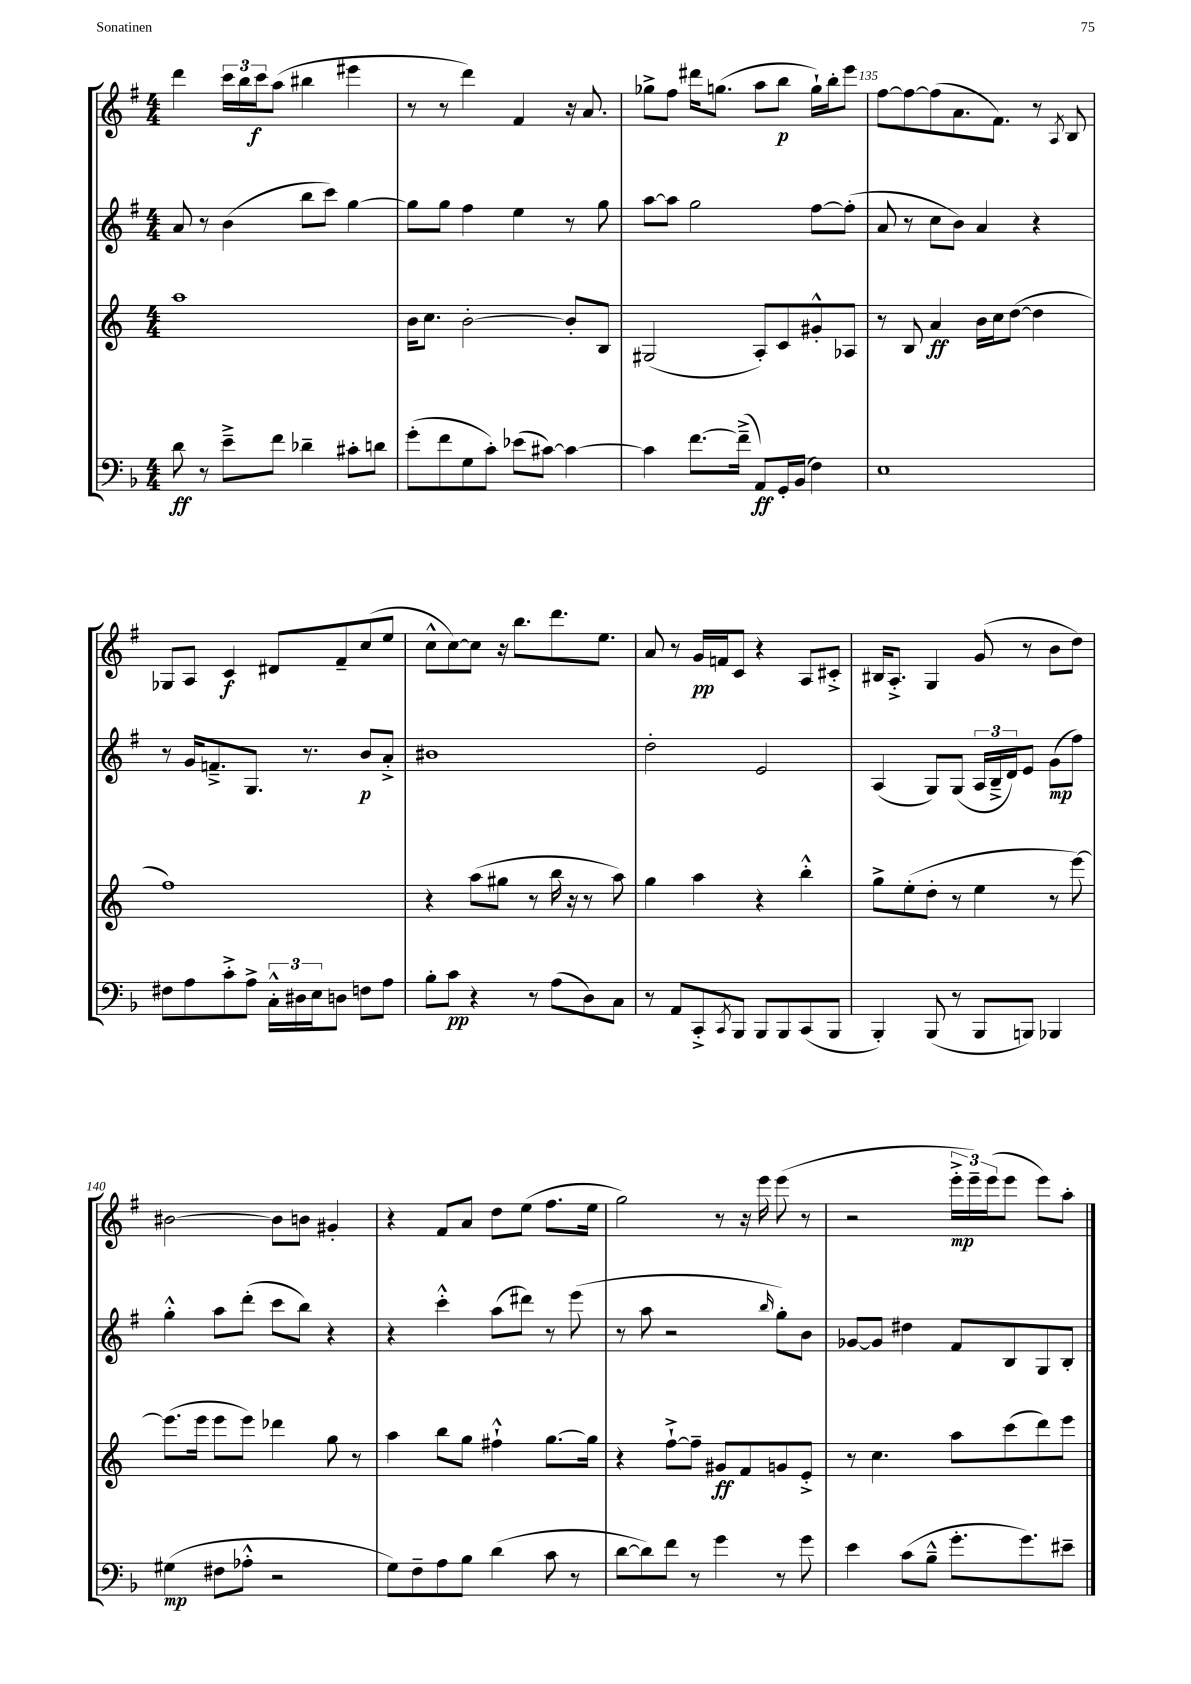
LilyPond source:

<<
\new StaffGroup <<
\new Staff = "s0" {
    \clef treble \key g \major \numericTimeSignature \time 4/4
    d'''4 \tuplet 3/2 { c'''16 b''16 c'''16\f } a''8( bis''4 eis'''4 |
    r8 r8 d'''4) fis'4 r16 a'8. |
    ges''8-> fis''8 dis'''16 g''8.( a''8 b''8\p g''16-!) b''16-. e'''8 |
    fis''8~ fis''8~ fis''8( a'8. fis'8.) r8 \acciaccatura { a8 } b8 |
    ges8 a8 c'4\f dis'8 fis'8-- c''8( e''8 |
    c''8-^ c''8~) c''8 r16 b''8. d'''8. e''8. |
    a'8 r8 g'16\pp f'16 c'8 r4 a8 cis'8-.-> |
    bis16 a8.-.-> g4 g'8( r8 b'8 d''8) |
    bis'2~ bis'8 b'8 gis'4-. |
    r4 fis'8 a'8 d''8 e''8( fis''8. e''16 |
    g''2) r8 r16 e'''16 e'''8( r8 |
    r2 \tuplet 3/2 { e'''16-.->\mp e'''16--) e'''16( } e'''8 e'''8) a''8-. \bar "|." |
}
\new Staff = "s1" {
    \clef treble \key g \major \numericTimeSignature \time 4/4
    a'8 r8 b'4( b''8 c'''8) g''4~ |
    g''8 g''8 fis''4 e''4 r8 g''8 |
    a''8~ a''8 g''2 fis''8~ fis''8-.( |
    a'8 r8 c''8 b'8) a'4 r4 |
    r8 g'16 f'8.---> g8. r8. b'8\p a'8-.-> |
    bis'1 |
    d''2-. e'2 |
    a4( g8) g8( \tuplet 3/2 { a16 b16---> d'16) } e'8 g'8\mp( fis''8) |
    g''4-.-^ a''8 d'''8-.( c'''8 b''8) r4 |
    r4 c'''4-.-^ a''8( dis'''8) r8 e'''8( |
    r8 a''8 r2 \grace { b''16 } g''8-.) b'8 |
    ges'8~ ges'8 dis''4 fis'8 b8 g8 b8-. \bar "|." |
}
\new Staff = "s2" {
    \clef treble \key c \major \numericTimeSignature \time 4/4
    a''1 |
    b'16 c''8. b'2~-. b'8-. b8 |
    gis2( a8-.) c'8 gis'8-.-^ aes8 |
    r8 b8 a'4\ff b'16 c''16 d''8~( d''4 |
    f''1) |
    r4 a''8( gis''8 r8 b''16 r16 r8 a''8) |
    g''4 a''4 r4 b''4-.-^ |
    g''8-> e''8-.( d''8-. r8 e''4 r8 e'''8~) |
    e'''8.( e'''16 e'''8 e'''8) des'''4 g''8 r8 |
    a''4 b''8 g''8 fis''4-!-^ g''8.~ g''16 |
    r4 f''8~-!-> f''8-- gis'8\ff f'8 g'8 e'8-.-> |
    r8 c''4. a''8 c'''8( d'''8) e'''8 \bar "|." |
}
\new Staff = "s3" {
    \clef bass \key f \major \numericTimeSignature \time 4/4
    d'8\ff r8 e'8---> f'8 des'4-- cis'8-. d'8 |
    g'8-.( f'8 g8 c'8-.) ees'8( cis'8~) cis'4~ |
    cis'4 f'8.~ f'16--->( a,8\ff) g,16-. bes,16( f4) |
    e1 |
    fis8 a8 c'8-.-> a8-> \tuplet 3/2 { c16-.-^ dis16 e16 } d8 f8 a8 |
    bes8-. c'8\pp r4 r8 a8( d8) c8 |
    r8 a,8 c,8-.-> \acciaccatura { c,8 } bes,,8 bes,,8 bes,,8 c,8( bes,,8 |
    bes,,4-.) bes,,8( r8 bes,,8 b,,8) bes,,4 |
    gis4\mp( fis8 aes8-.-^ r2 |
    g8) f8-- a8 bes8 d'4( c'8 r8 |
    d'8~ d'8) f'8 r8 g'4 r8 g'8 |
    e'4 c'8( bes8---^ g'8.-. g'8.) eis'8-- \bar "|." |
}
>>
>>
\layout { \context { \Score currentBarNumber = #132 \override BarNumber.break-visibility = ##(#f #t #t) barNumberVisibility = #(every-nth-bar-number-visible 5) } }
